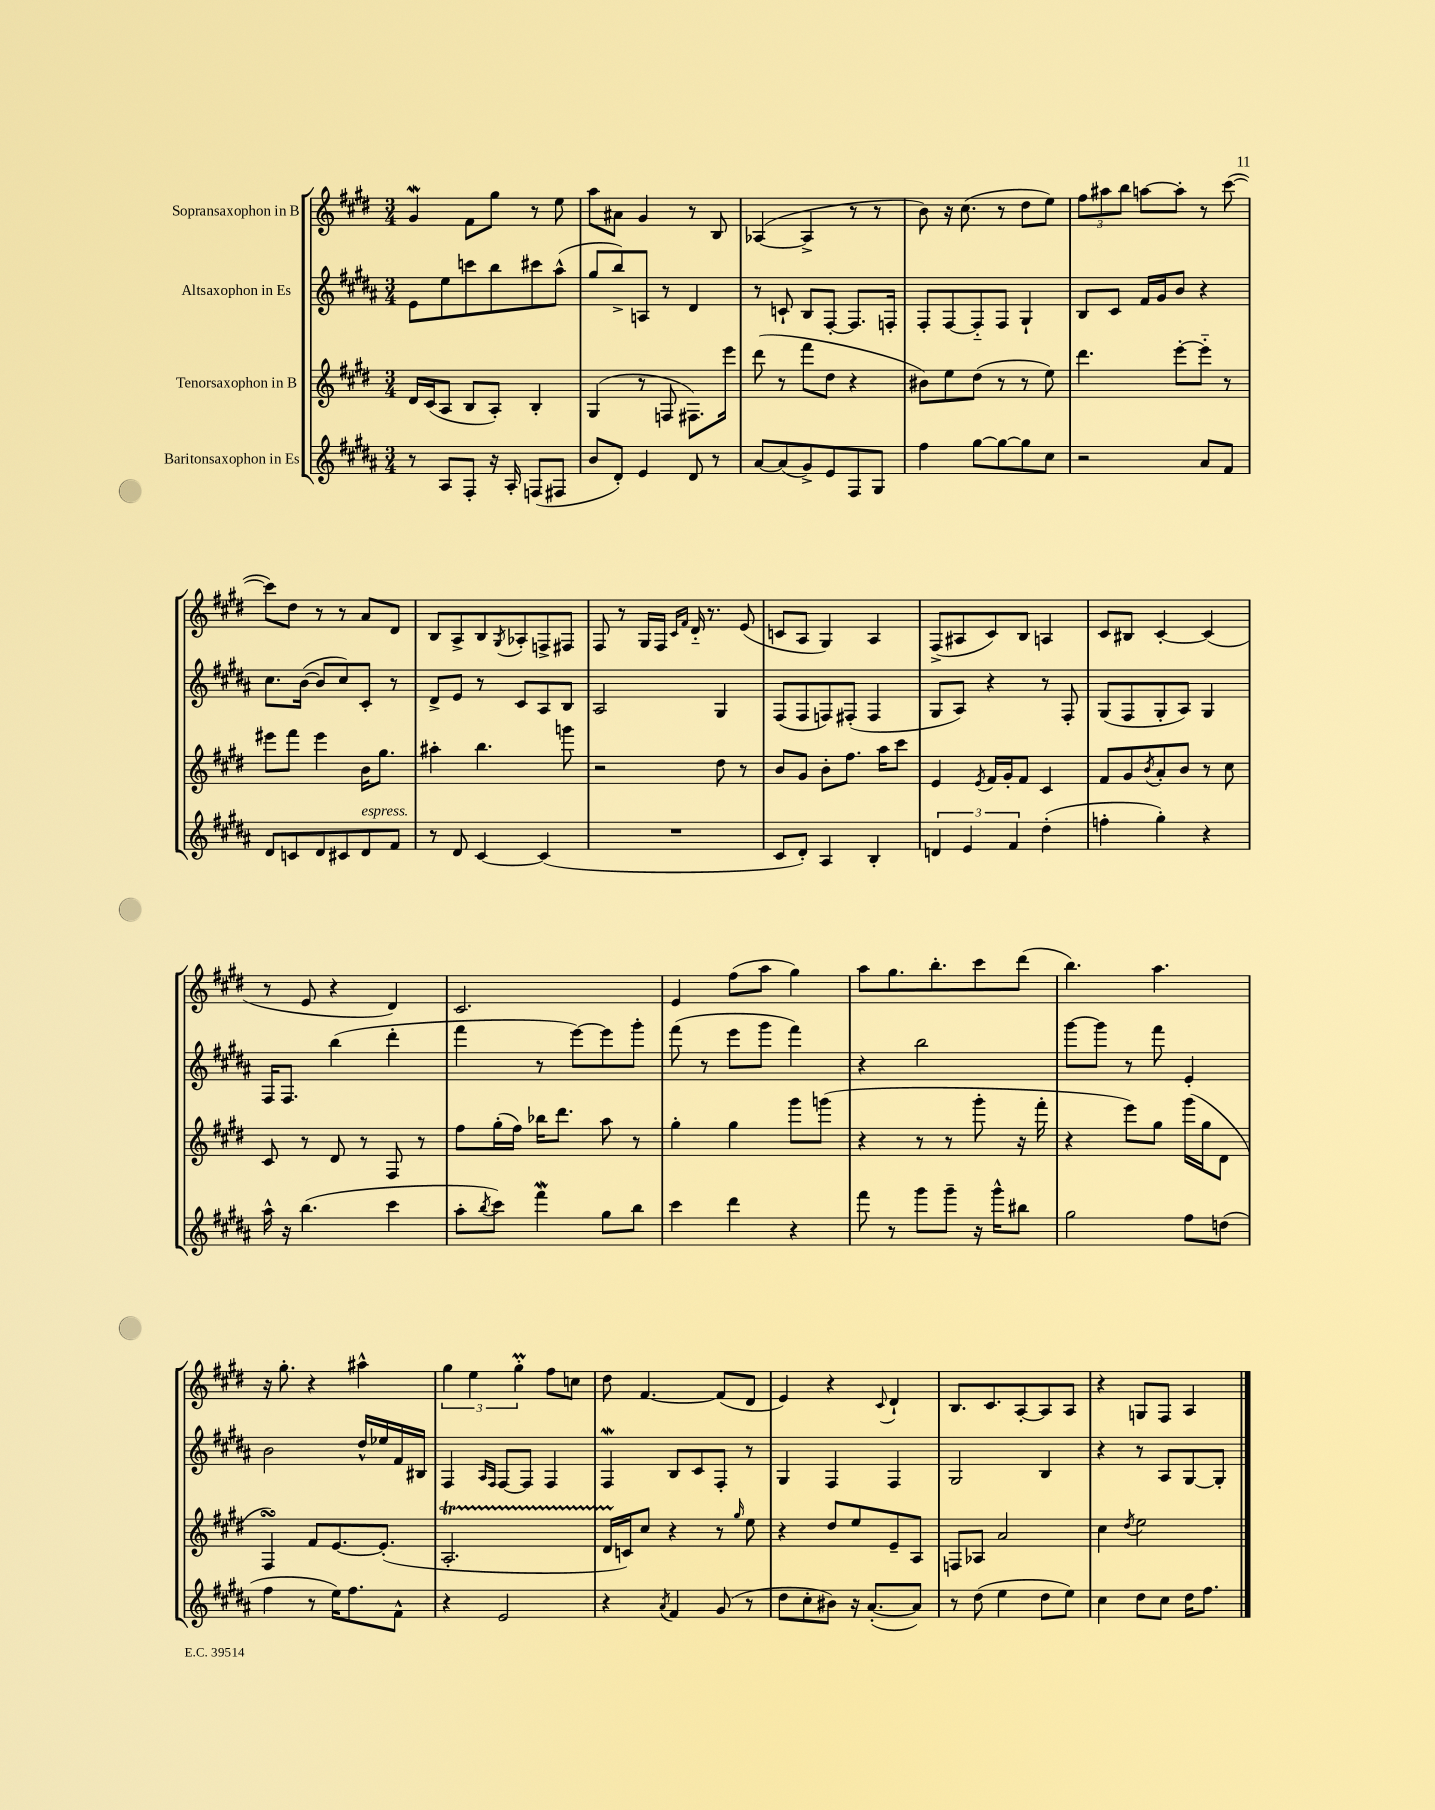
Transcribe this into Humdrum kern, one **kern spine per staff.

**kern	**kern	**kern	**kern
*staff4	*staff3	*staff2	*staff1
*clefG2	*clefG2	*clefG2	*clefG2
*k[f#c#g#d#a#]	*k[f#c#g#d#]	*k[f#c#g#d#a#]	*k[f#c#g#d#]
*M3/4	*M3/4	*M3/4	*M3/4
8r	16d#	8e	4g#
.	(16c#	.	.
8A#	8A	8ee	.
8F#'	8B	8ccc	8f#
16r	8A')	8bb	8gg#
16A#'	.	.	.
(8F	4B'	8ccc#	8r
8F#	.	(8aa#^^	8ee
=	=	=	=
8b	(4G#	8gg#	8aa
8d#')	.	8bb^)	8a#
4e	8r	8A	4g#
.	8F	8r	.
8d#	8.F#)	4d#	8r
8r	.	.	8B
.	16eee	.	.
=	=	=	=
[8a#	(8ddd#	8r	([4A-
(8a#]	8r	8c`	.
8g#^)	8fff#	8B	4A-^]
8e	8dd#	[8F#'	.
8F#	4r	8.F#]	8r
8G#	.	.	8r
.	.	16F'	.
=	=	=	=
4ff#	8b#)	8F#'	8b)
.	8ee	[8F#	16r
.	.	.	(8.cc#
[8gg#	(8dd#	8F#'~]	.
8gg#_	8r	8F#	8r
8gg#]	8r	4G#`	8dd#
8cc#	8ee)	.	8ee)
=	=	=	=
2r	4.ddd#	8B	12ff#
.	.	.	12aa#
.	.	8c#	.
.	.	.	12bb
.	.	16f#	[8aa
.	.	16g#	.
.	[8eee'	8b	8aa']
8a#	8eee'~]	4r	8r
8f#	8r	.	([8ccc#
=	=	=	=
8d#	8eee#	8.cc#	8ccc#])
8c	8fff#	.	8dd#
.	.	([16b	.
8d#	4eee#	8b]	8r
8c#	.	8cc#)	8r
8d#	16b	8c#'	8a
.	8.gg#	.	.
8f#	.	8r	8d#
=	=	=	=
8r	4aa#'	8d#^	8B
8d#	.	8e	8A^
[4c#	4.bb	8r	8B
.	.	.	8qG#
.	.	8c#	8A-'
(4c#]	.	8A#	8F^
.	8ggg	8B	8F#
=	=	=	=
2.r	2r	2A#	8F#
.	.	.	8r
.	.	.	16G#
.	.	.	16F#
.	.	.	16qqc#
.	.	.	16qqf#
.	.	.	16d#'~
.	.	.	8.r
.	8dd#	4G#	.
.	8r	.	(8e
=	=	=	=
8c#	8b	(8F#	8c
8d#')	8g#	8F#	8A
4A#	8b'	8F)	4G#)
.	8.ff#	(8F#'	.
4B'	.	4F#	4A
.	16aa	.	.
.	8ccc#	.	.
=	=	=	=
6d	4e	8G#	(8F#^
.	.	8A#)	8A#
6e	.	.	.
.	8qe	.	.
.	16f#	4r	8c#)
.	16g#'	.	.
6f#	.	.	.
.	8f#	.	8B
(4dd#'	4c#	8r	4A
.	.	8F#'	.
=	=	=	=
4ff'	8f#	(8G#	8c#
.	8g#	8F#	8B#
.	8qb	.	.
4gg#')	8a'	8G#'	[4c#'
.	8b	8A#)	.
4r	8r	4G#	(4c#]
.	8cc#	.	.
=	=	=	=
16aa#^^	8c#	16F#	8r
16r	.	8.F#	.
(4.bb	8r	.	8e
.	8d#	(4bb	4r
.	8r	.	.
4ccc#	8F#	4ddd#'	4d#)
.	8r	.	.
=	=	=	=
8aa#'	8ff#	4fff#	2.c#
8qbb	.	.	.
8ccc#)	(16gg#'	.	.
.	16ff#)	.	.
4fff#	16bb-	8r	.
.	8.ddd#	.	.
.	.	[8eee)	.
8gg#	8aa	8eee]	.
8bb	8r	8ggg#'	.
=	=	=	=
4ccc#	4gg#'	(8fff#	4e
.	.	8r	.
4ddd#	4gg#	8eee	(8ff#
.	.	8ggg#	8aa
4r	8ggg#	4fff#)	4gg#)
.	(8ggg	.	.
=	=	=	=
8fff#	4r	4r	8aa
8r	.	.	8.gg#
8ggg#	8r	2bb	.
.	.	.	8.bb'
8ggg#~	8r	.	.
16r	8ggg#'	.	8ccc#
16ggg#^^	.	.	.
8bb#	16r	.	(8ddd#
.	16fff#'	.	.
=	=	=	=
2gg#	4r	[8ggg#	4.bb)
.	.	8ggg#]	.
.	8eee)	8r	.
.	8gg#	8fff#	4.aa
8ff#	(16ggg#	4e'	.
.	16gg#	.	.
(8dd	8d#	.	.
=	=	=	=
4ff#	4F#)	2b	16r
.	.	.	8.gg#'
8r	8f#	.	4r
16ee)	[8.e	.	.
8.ff#	.	.	.
.	.	16dd#^^	4aa#^^
.	(8.e']	16ee-	.
8f#^^	.	16f#	.
.	.	16B#	.
=	=	=	=
4r	2.A'	4F#	6gg#
.	.	.	6ee
.	.	16qqA#	.
.	.	16qqF#	.
2e	.	[8F#	.
.	.	.	6gg#'
.	.	8F#]	.
.	.	4F#	8ff#
.	.	.	8cc
=	=	=	=
4r	16d#	4F#	8dd#
.	16c)	.	.
.	8cc#	.	[4.f#
8qa#	.	.	.
4f#	4r	8B	.
.	.	8c#	.
(8g#	8r	8F#'	(8f#]
.	16qqgg#	.	.
8r	8ee	8r	8d#
=	=	=	=
8dd#	4r	4G#	4e)
8cc#'	.	.	.
8b#)	8dd#	4F#	4r
16r	8ee	.	.
([8.a#'	.	.	.
.	.	.	8qqc#
.	8e~	4F#	4d#`
8a#])	8A	.	.
=	=	=	=
8r	8F	2G#	8.B
(8dd#	8A-	.	.
.	.	.	8.c#
4ee	2a	.	.
.	.	.	[8A'
8dd#	.	4B	8A]
8ee)	.	.	8A
=	=	=	=
4cc#	4cc#	4r	4r
.	8qdd#	.	.
8dd#	2ee	8r	8G
8cc#	.	8A#	8F#
16dd#	.	[8G#	4A
8.ff#	.	.	.
.	.	8G#']	.
==	==	==	==
*-	*-	*-	*-
